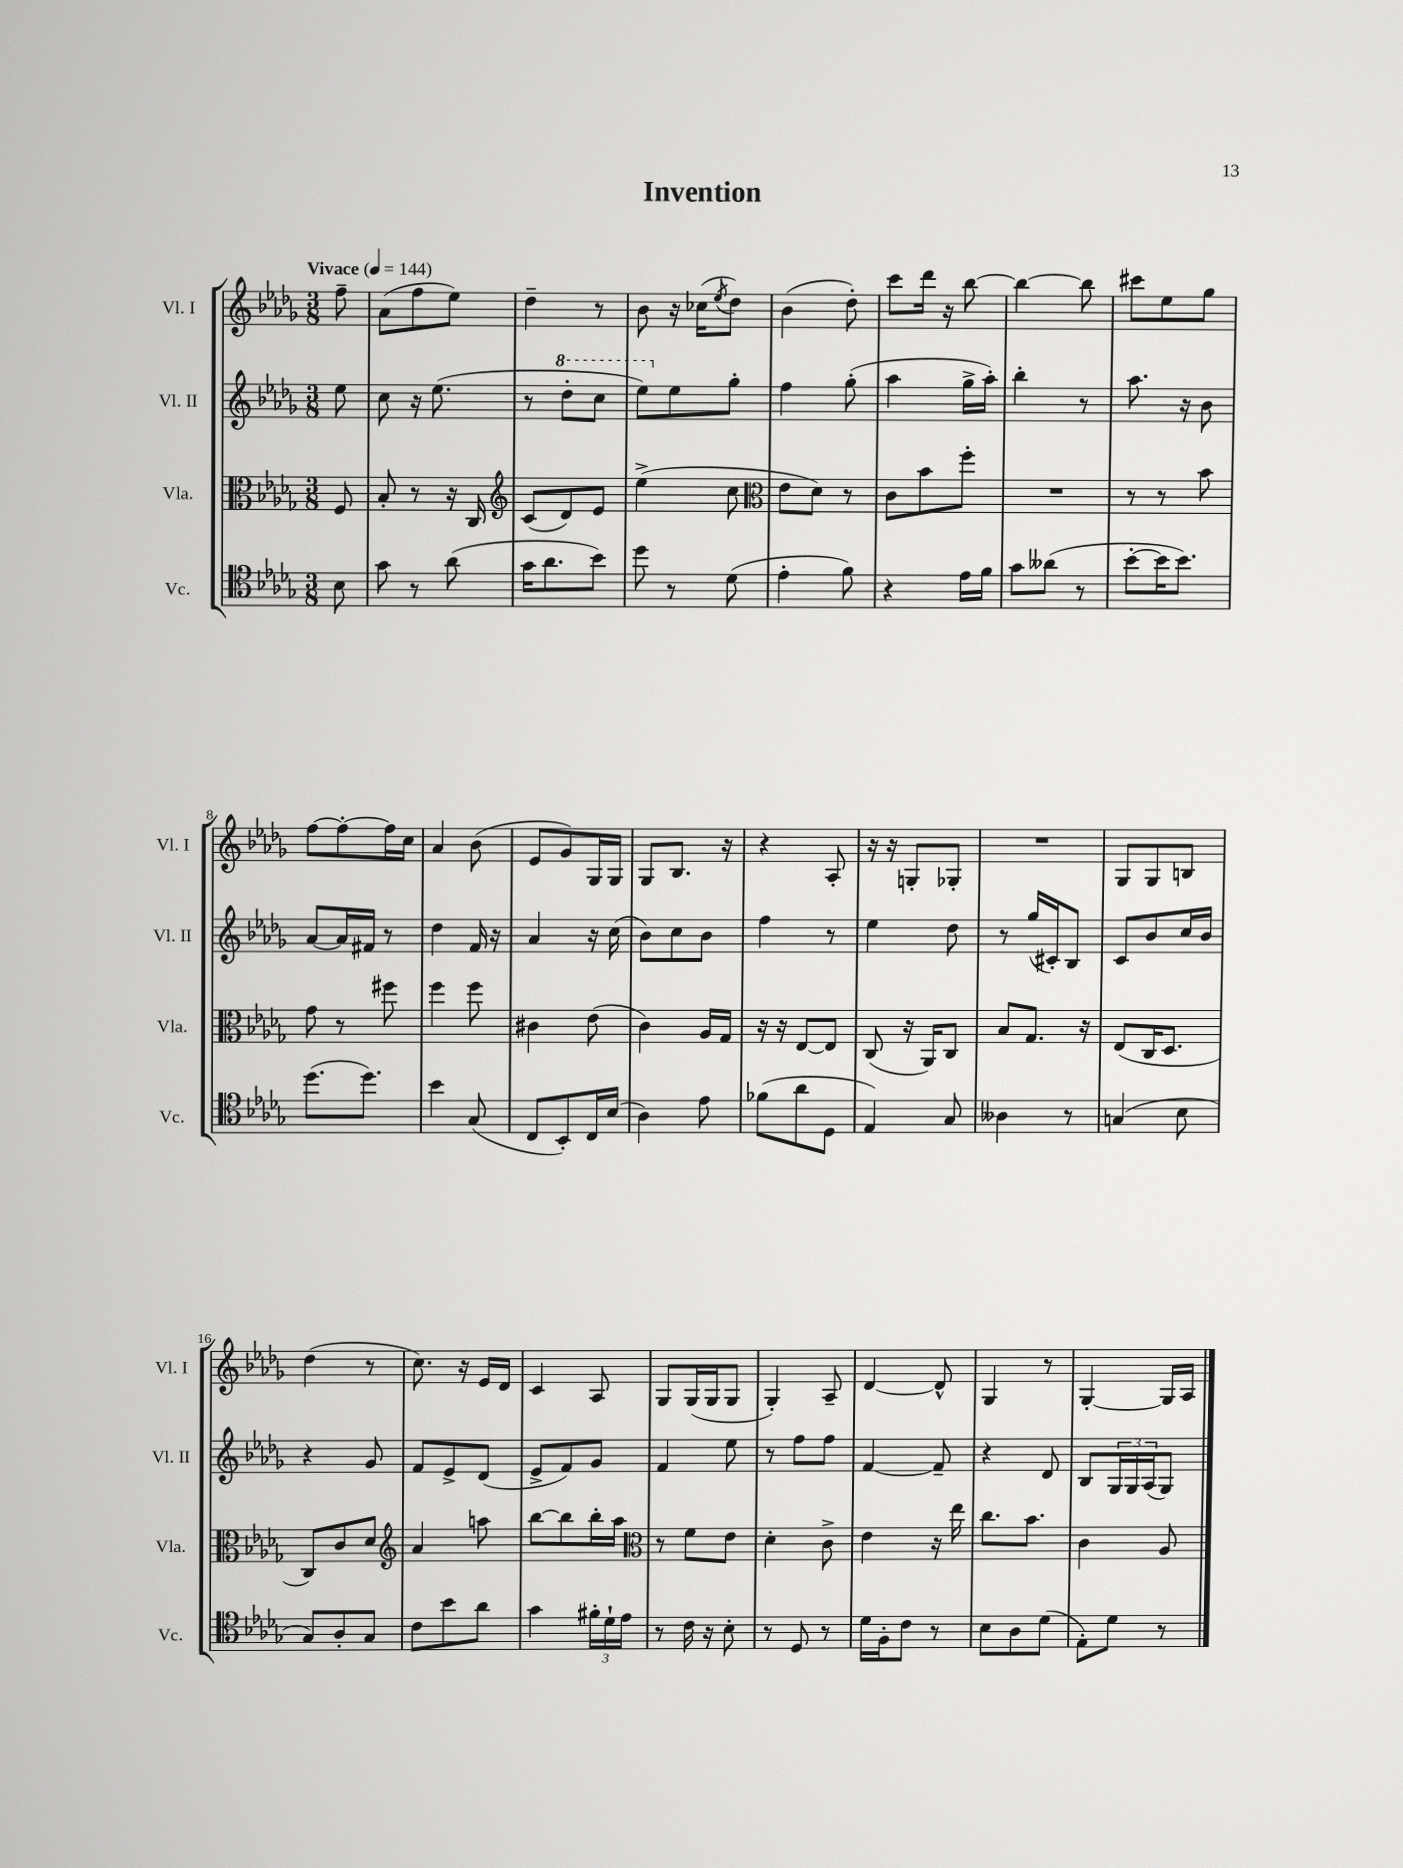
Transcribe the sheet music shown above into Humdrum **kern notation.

**kern	**kern	**kern	**kern
*staff4	*staff3	*staff2	*staff1
*clefC4	*clefC3	*clefG2	*clefG2
*k[b-e-a-d-g-]	*k[b-e-a-d-g-]	*k[b-e-a-d-g-]	*k[b-e-a-d-g-]
*M3/8	*M3/8	*M3/8	*M3/8
*MM144	*MM144	*MM144	*MM144
8B-	8F	8ee-	8ff~
=	=	=	=
8g-	8B-'	8cc	(8a-
8r	8r	16r	8ff
.	.	(8.ee-	.
(8a-	16r	.	8ee-)
.	16C	.	.
=	=	=	=
*	*clefG2	*	*
16g-	(8c	8r	4dd-~
8.a-	.	.	.
.	8d-)	8ddd-'	.
8b-)	8e-	8ccc	8r
=	=	=	=
8dd-	(4ee-^	8eee-)	8b-
8r	.	8ee-	16r
.	.	.	(16cc-
.	.	.	8qee-
(8d-	8cc	8gg-'	8dd-)
=	=	=	=
*	*clefC3	*	*
4e-'	8e-	4ff	(4b-
.	8d-)	.	.
8f)	8r	(8gg-'	8dd-')
=	=	=	=
4r	8c	4aa-	8ccc
.	8b-	.	16ddd-
.	.	.	16r
16e-	8ff'	16gg-^	[8bb-
16f	.	16aa-')	.
=	=	=	=
8g-	4.r	4bb-'	4bb-_
(8a--	.	.	.
8r	.	8r	8bb-]
=	=	=	=
[8b-'	8r	8.aa-	8ccc#
16b-]	8r	.	8ee-
8.b-)	.	16r	.
.	8b-	8b-	8gg-
=	=	=	=
(8.dd-	8g-	[8a-	[8ff
.	8r	16a-]	8ff'_
8.dd-)	.	16f#	.
.	8ff#	8r	16ff]
.	.	.	16cc
=	=	=	=
4b-	4ff	4dd-	4a-
(8G-	8ff	16f	(8b-
.	.	16r	.
=	=	=	=
8C	4c#	4a-	8e-
8BB-')	.	.	8g-)
16C	(8e-	16r	16G-
(16B-	.	(16cc	16G-
=	=	=	=
4A-)	4c)	8b-)	8G-
.	.	8cc	8.B-
8e-	16A-	8b-	.
.	16G-	.	16r
=	=	=	=
(8f-	16r	4ff	4r
.	16r	.	.
8a-	[8E-	.	.
8D-	8E-]	8r	8A-'
=	=	=	=
4E-)	(8C	4ee-	16r
.	.	.	16r
.	16r	.	8G'
.	16AA-)	.	.
8G-	8C	8dd-	8G-'
=	=	=	=
4A--	8B-	8r	4.r
.	8.G-	(16gg-	.
.	.	16c#')	.
8r	.	8B-	.
.	16r	.	.
=	=	=	=
(4G	(8E-	8c	8G-
.	16C	8b-	8G-
.	8.D-	.	.
8B-	.	16cc	8B
.	.	16b-	.
=	=	=	=
8G-)	8C)	4r	(4dd-
8A-'	8c	.	.
8G-	8d-	8g-	8r
=	=	=	=
*	*clefG2	*	*
8c	4a-	8f	8.cc)
8b-	.	8e-^	.
.	.	.	16r
8a-	8aa	(8d-	16e-
.	.	.	16d-
=	=	=	=
4g-	[8bb-	8e-^	4c
.	8bb-]	8f)	.
24f#'	16bb-'	8g-	8A-
24d-`	.	.	.
.	16aa-	.	.
24e-	.	.	.
=	=	=	=
*	*clefC3	*	*
8r	8r	4f	8G-
16c	8f	.	(16G-
16r	.	.	16G-
8B-'	8e-	8ee-	8G-
=	=	=	=
8r	4d-'	8r	4G-')
8D-	.	8ff	.
8r	8c^	8ff	8A-~
=	=	=	=
16d-	4e-	[4f	[4d-
16F'	.	.	.
8c	.	.	.
8r	16r	8f~]	8d-^^]
.	16ee-	.	.
=	=	=	=
8B-	8.cc	4r	4G-
8A-	.	.	.
.	8.b-	.	.
(8d-	.	8d-	8r
=	=	=	=
8E-')	4c	8B-	[4G-'
8d-	.	24G-	.
.	.	24G-	.
.	.	(24A-	.
8r	8A-	8G-)	16G-]
.	.	.	16A-
==	==	==	==
*-	*-	*-	*-
